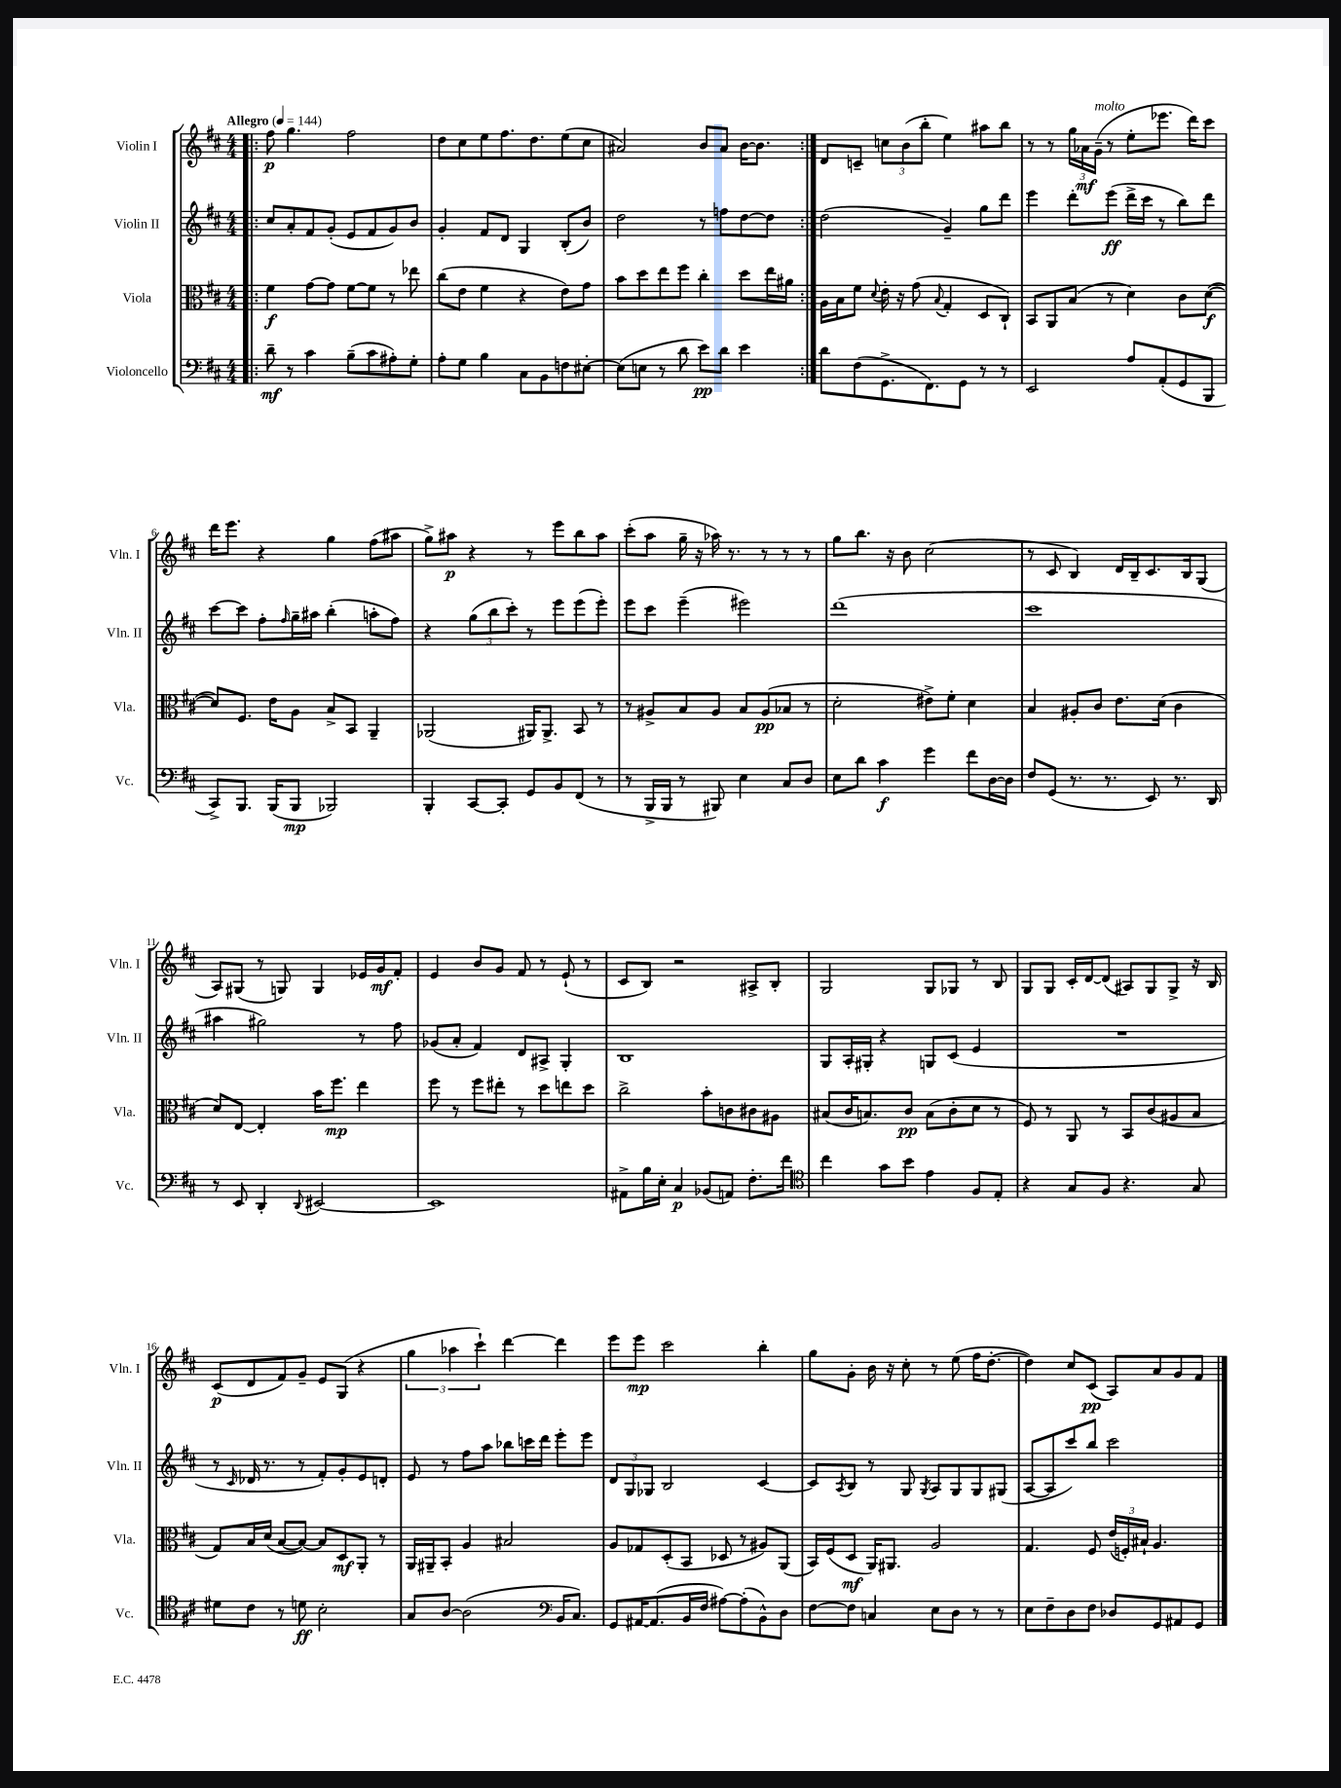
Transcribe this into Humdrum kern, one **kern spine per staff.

**kern	**dynam	**kern	**dynam	**kern	**dynam	**kern	**dynam
*part4	*part4	*part3	*part3	*part2	*part2	*part1	*part1
*staff4	*staff4	*staff3	*staff3	*staff2	*staff2	*staff1	*staff1
*I"Violoncello	*	*I"Viola	*	*I"Violin II	*	*I"Violin I	*
*I'Vc.	*	*I'Vla.	*	*I'Vln. II	*	*I'Vln. I	*
*clefF4	*	*clefC3	*	*clefG2	*	*clefG2	*
*k[f#c#]	*	*k[f#c#]	*	*k[f#c#]	*	*k[f#c#]	*
*M4/4	*	*M4/4	*	*M4/4	*	*M4/4	*
*MM144	*	*MM144	*	*MM144	*	*MM144	*
=1!|:	=1!|:	=1!|:	=1!|:	=1!|:	=1!|:	=1!|:	=1!|:
!	!	!	!	!	!	!LO:TX:a:B:t=Allegro	!
8d~\	mf	4f#\	f	8cc#/L	.	8ff#\	p
8r	.	.	.	8a'/	.	4.gg\	.
4c#\	.	[8g\L	.	8f#/	.	.	.
.	.	8g\J]	.	(8g'/J	.	.	.
(8B~\L	.	[8f#\L	.	8e/L	.	2ff#\	.
8c#\	.	8f#\J]	.	8f#/	.	.	.
8A#X'\)	.	8r	.	8g/)	.	.	.
8G'\J	.	8ee-X\	.	8b/J	.	.	.
=2	=2	=2	=2	=2	=2	=2	=2
8A'\L	.	(8cc#\L	.	4g'/	.	8dd\L	.
8G\J	.	8e\J	.	.	.	8cc#\	.
4B\	.	4f#\	.	8f#/L	.	8ee\	.
.	.	.	.	8d/J	.	8.ff#\	.
8C#\L	.	4r	.	4G/	.	.	.
.	.	.	.	.	.	8.dd\	.
8BB\	.	.	.	.	.	.	.
8Fn\	.	8e\L)	.	(8B'/L	.	(8ee\	.
[8E#X'\J	.	8g\J	.	8b/J)	.	8cc#\J	.
=3	=3	=3	=3	=3	=3	=3	=3
(8E#\L]	.	8b\L	.	2dd\	.	2a#X/)	.
8En\J	.	8dd\	.	.	.	.	.
8r	.	8ee\	.	.	.	.	.
8d\	.	8ff#\J	.	.	.	.	.
8e\L)	pp	4cc#'\	.	8r	.	8b/L	.
8d\J	.	.	.	8ffn\L	.	8a#/J	.
4e\	.	8dd\L	.	[8dd\	.	[16b\KL	.
.	.	.	.	.	.	8.b\J]	.
.	.	16ee\L	.	8dd\J]	.	.	.
.	.	16a#X\JJ	.	.	.	.	.
=4:|!	=4:|!	=4:|!	=4:|!	=4:|!	=4:|!	=4:|!	=4:|!
8d\L	.	16A\LL	.	(2dd\	.	8d/L	.
.	.	16B\J	.	.	.	.	.
(8F#\	.	8f#\J	.	.	.	8cn~/J	.
.	.	8qqd/	.	.	.	.	.
8.GG^\	.	16e'\	.	.	.	12ccn\L	.
.	.	16r	.	.	.	.	.
.	.	.	.	.	.	(12b\	.
.	.	(8g\	.	.	.	.	.
.	.	.	.	.	.	12bb'\J	.
8.FF#\)	.	.	.	.	.	.	.
.	.	8qqB/	.	.	.	.	.
.	.	4G'/	.	4g~/)	.	4ee\)	.
8GG\J	.	.	.	.	.	.	.
8r	.	8D/L	.	8gg\L	.	8aa#X\L	.
8r	.	8C#`/J)	.	8ddd\J	.	8bb\J	.
=5	=5	=5	=5	=5	=5	=5	=5
2EE/	.	8BB/L	.	4eee\	.	8r	.
.	.	8AA/	.	.	.	8r	.
.	.	(8B/J	.	8ddd'\L	.	24gg\LL	.
.	.	.	.	.	.	24a-X\	mf
!	!	!	!	!	!	!LO:TX:a:i:t=molto	!
.	.	.	.	.	.	(24g~\JJ	.
.	.	8r	.	(8eee\J	ff	8r	.
8A/L	.	4d\)	.	16ddd^\LL	.	8ee'\L	.
.	.	.	.	16ccc#\JJ	.	.	.
(8AA'/	.	.	.	8r	.	8.eee-X\J	.
8GG/	.	8c#\L	.	8bb\L)	.	.	.
.	.	.	.	.	.	16ddd\KL)	.
8BBB/J	.	([8d\J	f	8ddd\J	.	8ccc#\J	.
!!LO:LB:g=z
=6	=6	=6	=6	=6	=6	=6	=6
8CC#^/L)	.	8d/L])	.	[8ccc#\L	.	16ddd\KL	.
.	.	.	.	.	.	8.eee\J	.
8.BBB/J	.	8.F#/J	.	8ccc#\J]	.	.	.
.	.	.	.	8ff#'\L	.	4r	.
(16BBB/KL	.	16e\KL	.	.	.	.	.
.	.	.	.	16qqff#/	.	.	.
8BBB/J	mp	8A\J	.	16gg~\L	.	.	.
.	.	.	.	16aa#X\JJ	.	.	.
2BBB-X/)	.	8B^/L	.	(4bb'\	.	4gg\	.
.	.	8BB/J	.	.	.	.	.
.	.	4AA~/	.	8aan'\L	.	(8ff#\L	.
.	.	.	.	8ff#\J)	.	8aa#X\J	.
=7	=7	=7	=7	=7	=7	=7	=7
4BBB'/	.	(2AA-X/	.	4r	.	8gg^\L)	.
.	.	.	.	.	.	8aa#X\J	p
[8CC#/L	.	.	.	(12gg\L	.	4r	.
.	.	.	.	12bb\	.	.	.
8CC#'/J]	.	.	.	.	.	.	.
.	.	.	.	12ccc#'\J)	.	.	.
8GG/L	.	16AA#X/KL)	.	8r	.	8r	.
.	.	8.AA#^/J	.	.	.	.	.
8BB/	.	.	.	8eee\L	.	8eee\L	.
(8FF#/J	.	8BB/	.	(8eee\	.	8bb\	.
8r	.	8r	.	8eee'\J)	.	8aa#\J	.
=8	=8	=8	=8	=8	=8	=8	=8
8r	.	8r	.	8eee\L	.	(8ccc#'\L	.
16BBB^/LL	.	8A#X^/L	.	8ccc#\J	.	8aa\J	.
16BBB/JJ	.	.	.	.	.	.	.
8r	.	8B/	.	(4eee~\	.	16gg~\	.
.	.	.	.	.	.	16r	.
8BBB#X/)	.	8A#/J	.	.	.	16aa-X\)	.
.	.	.	.	.	.	8.r	.
4E\	.	8B/L	.	2eee#X\)	.	.	.
.	.	(8A#/	pp	.	.	8r	.
8C#/L	.	8B-X/J	.	.	.	8r	.
8D/J	.	8r	.	.	.	8r	.
=9	=9	=9	=9	=9	=9	=9	=9
8E\L	.	2d'\	.	(1ddd	.	8gg\L	.
8d\J	.	.	.	.	.	8.bb\J	.
4c#\	f	.	.	.	.	.	.
.	.	.	.	.	.	16r	.
.	.	.	.	.	.	8b\	.
4g\	.	8e#X^\L)	.	.	.	(2cc#\	.
.	.	8f#'\J	.	.	.	.	.
8f#\L	.	4d\	.	.	.	.	.
[16D\L	.	.	.	.	.	.	.
16D\JJ]	.	.	.	.	.	.	.
=10	=10	=10	=10	=10	=10	=10	=10
8F#/L	.	4B/	.	1ccc#	.	8r	.
(8GG/J	.	.	.	.	.	8c#/	.
8.r	.	8A#X'/L	.	.	.	4B/)	.
.	.	8c#/J	.	.	.	.	.
8.r	.	.	.	.	.	.	.
.	.	8.e\L	.	.	.	16d/LL	.
.	.	.	.	.	.	16B~/J	.
8EE/)	.	.	.	.	.	8.c#/	.
.	.	(16d\Jk	.	.	.	.	.
8.r	.	4c#\	.	.	.	.	.
.	.	.	.	.	.	16B/k	.
.	.	.	.	.	.	(8G/J	.
16DD/	.	.	.	.	.	.	.
!!LO:LB:g=z
=11	=11	=11	=11	=11	=11	=11	=11
8r	.	8d/L)	.	4aa#X\	.	8A/L)	.
8EE/	.	[8E/J	.	.	.	(8G#X/J	.
4DD'/	.	4E'/]	.	2gg#X\)	.	8r	.
.	.	.	.	.	.	8Gn/)	.
8qqDD/	.	.	.	.	.	.	.
[2EE#X/	.	16b\KL	.	.	.	4G/	.
.	.	8.ff#\J	mp	.	.	.	.
.	.	4ee\	.	8r	.	16e-X/LL	.
.	.	.	.	.	.	16g/J	mf
.	.	.	.	8ff#\	.	8f#'/J	.
=12	=12	=12	=12	=12	=12	=12	=12
1EE#]	.	8ff#\	.	(8g-X/L	.	4e/	.
.	.	8r	.	8a'/J	.	.	.
.	.	8ff#\L	.	4f#/)	.	8b/L	.
.	.	8ee#X'\J	.	.	.	8g/J	.
.	.	8r	.	8d/L	.	8f#/	.
.	.	8dd\L	.	8A#X^/J	.	8r	.
.	.	8een\	.	4G'/	.	(8e`/	.
.	.	8dd\J	.	.	.	8r	.
=13	=13	=13	=13	=13	=13	=13	=13
8AA#X^\L	.	2cc#^\	.	1B	.	8c#/L	.
16B\L	.	.	.	.	.	8B/J)	.
16E'\JJ	.	.	.	.	.	.	.
4C#/	p	.	.	.	.	2r	.
(8BB-X/L	.	8b'\L	.	.	.	.	.
8AAn/J)	.	8cn\	.	.	.	.	.
8.F#'\L	.	8c#X\	.	.	.	8A#X^/L	.
.	.	8A#X\J	.	.	.	8B'/J	.
16f#\Jk	.	.	.	.	.	.	.
=14	=14	=14	=14	=14	=14	=14	=14
*clefC4	*	*	*	*	*	*	*
4cc#\	.	(8B#X/L	.	8G/L	.	2G/	.
.	.	16c#/K	.	16A'/L	.	.	.
.	.	8.Bn/)	.	16G#X'/JJ	.	.	.
8g\L	.	.	.	4r	.	.	.
8b\J	.	8c#/J	pp	.	.	.	.
4e\	.	(8B\L	.	8Gn/L	.	8G/L	.
.	.	8c#'\	.	(8c#/J	.	8G-X/J	.
8F#/L	.	8d\J	.	4e/	.	8r	.
8E'/J	.	8r	.	.	.	8B/	.
=15	=15	=15	=15	=15	=15	=15	=15
4r	.	8F#/)	.	1r	.	8G/L	.
.	.	8r	.	.	.	8G/J	.
8G/L	.	8AA/	.	.	.	16c#'/LL	.
.	.	.	.	.	.	[16d/J	.
8F#/J	.	8r	.	.	.	(8d/J]	.
4.r	.	8BB/L	.	.	.	8A#X/L)	.
.	.	(8c#/	.	.	.	8G/	.
.	.	8A#X/	.	.	.	8G^/J	.
8G/	.	8B/J	.	.	.	16r	.
.	.	.	.	.	.	16B/	.
!!LO:LB:g=z
=16	=16	=16	=16	=16	=16	=16	=16
8d#X\L	.	8G/L)	.	8r	.	(8c#/L	p
.	.	.	.	16qqc#/	.	.	.
8c#\J	.	16B/L	.	16d-X/	.	8d/	.
.	.	(16d/JJ	.	8.r	.	.	.
8r	.	[8B/L	.	.	.	8f#/)	.
8dn\	ff	8B/J_)	.	8r	.	8g~/J	.
2B'\	.	8B/L]	.	8f#'/L)	.	8e/L	.
.	.	8D/	mf	8g'/	.	(8G/J	.
.	.	8AA'/J	.	8e/	.	4r	.
.	.	8r	.	8dn'/J	.	.	.
=17	=17	=17	=17	=17	=17	=17	=17
8G/L	.	16AA/LL	.	8e/	.	6gg\	.
.	.	16AA#X~/J	.	.	.	.	.
[8A/J	.	8BB'/J	.	8r	.	.	.
.	.	.	.	.	.	6aa-X\	.
(2A\]	.	4A/	.	8ff#\L	.	.	.
.	.	.	.	.	.	6ccc#`\)	.
.	.	.	.	8aa\J	.	.	.
.	.	2B#X/	.	8bb-X\L	.	[4ddd\	.
.	.	.	.	16cccn\L	.	.	.
.	.	.	.	16ddd\JJ	.	.	.
*clefF4	*	*	*	*	*	*	*
16BB/KL	.	.	.	8eee'\L	.	4ddd\]	.
8.C#/J)	.	.	.	.	.	.	.
.	.	.	.	8eee\J	.	.	.
=18	=18	=18	=18	=18	=18	=18	=18
8GG/L	.	8A/L	.	12d/L	.	8eee\L	.
.	.	.	.	12G/	.	.	.
[16AA#X/K	.	8G-X/	.	.	.	8eee\J	mp
.	.	.	.	12G-X/J	.	.	.
(8.AA#/]	.	.	.	.	.	.	.
.	.	(8D'/	.	2B/	.	2ccc#\	.
16BB/L	.	8BB/J	.	.	.	.	.
16F#/JJ	.	.	.	.	.	.	.
[8A#X\L)	.	8D-X/	.	.	.	.	.
(8A#'\]	.	8r	.	.	.	.	.
8BB^^\)	.	8A#X/L)	.	[4c#/	.	4bb'\	.
8D\J	.	(8AA/J	.	.	.	.	.
=19	=19	=19	=19	=19	=19	=19	=19
[8F#\L	.	16BB/LL)	.	8c#/L]	.	8gg\L	.
.	.	(16F#/J	.	.	.	.	.
.	.	.	.	8qA/	.	.	.
8F#\J]	.	8D/J	mf	8B/J	.	8g'\J	.
4Cn/	.	16AA/KL)	.	8r	.	16b\	.
.	.	8.AA#X/J	.	.	.	16r	.
.	.	.	.	8G/	.	8cc#'\	.
.	.	.	.	8qG/	.	.	.
8E\L	.	2A/	.	8A/L	.	8r	.
8D\J	.	.	.	8G/	.	(8ee\	.
8r	.	.	.	8G/	.	16ff#\KL	.
.	.	.	.	.	.	[8.dd'\J	.
8r	.	.	.	(8G#X/J	.	.	.
=20	=20	=20	=20	=20	=20	=20	=20
8E\L	.	4.G/	.	[8A/L	.	4dd\])	.
8F#~\	.	.	.	8A/]	.	.	.
8D\	.	.	.	8ccc#/)	.	8cc#/L	.
8F#\J	.	8F#/	.	8bb/J	.	(8c#/J	pp
8D-X/L	.	(24e/LL	.	2ccc#\	.	8A/L)	.
.	.	24Fn'/)	.	.	.	.	.
.	.	24B#X`/JJ	.	.	.	.	.
8GG/	.	4.A/	.	.	.	8a/	.
8AA#X/	.	.	.	.	.	8g/	.
8GG/J	.	.	.	.	.	8f#/J	.
==	==	==	==	==	==	==	==
*-	*-	*-	*-	*-	*-	*-	*-
